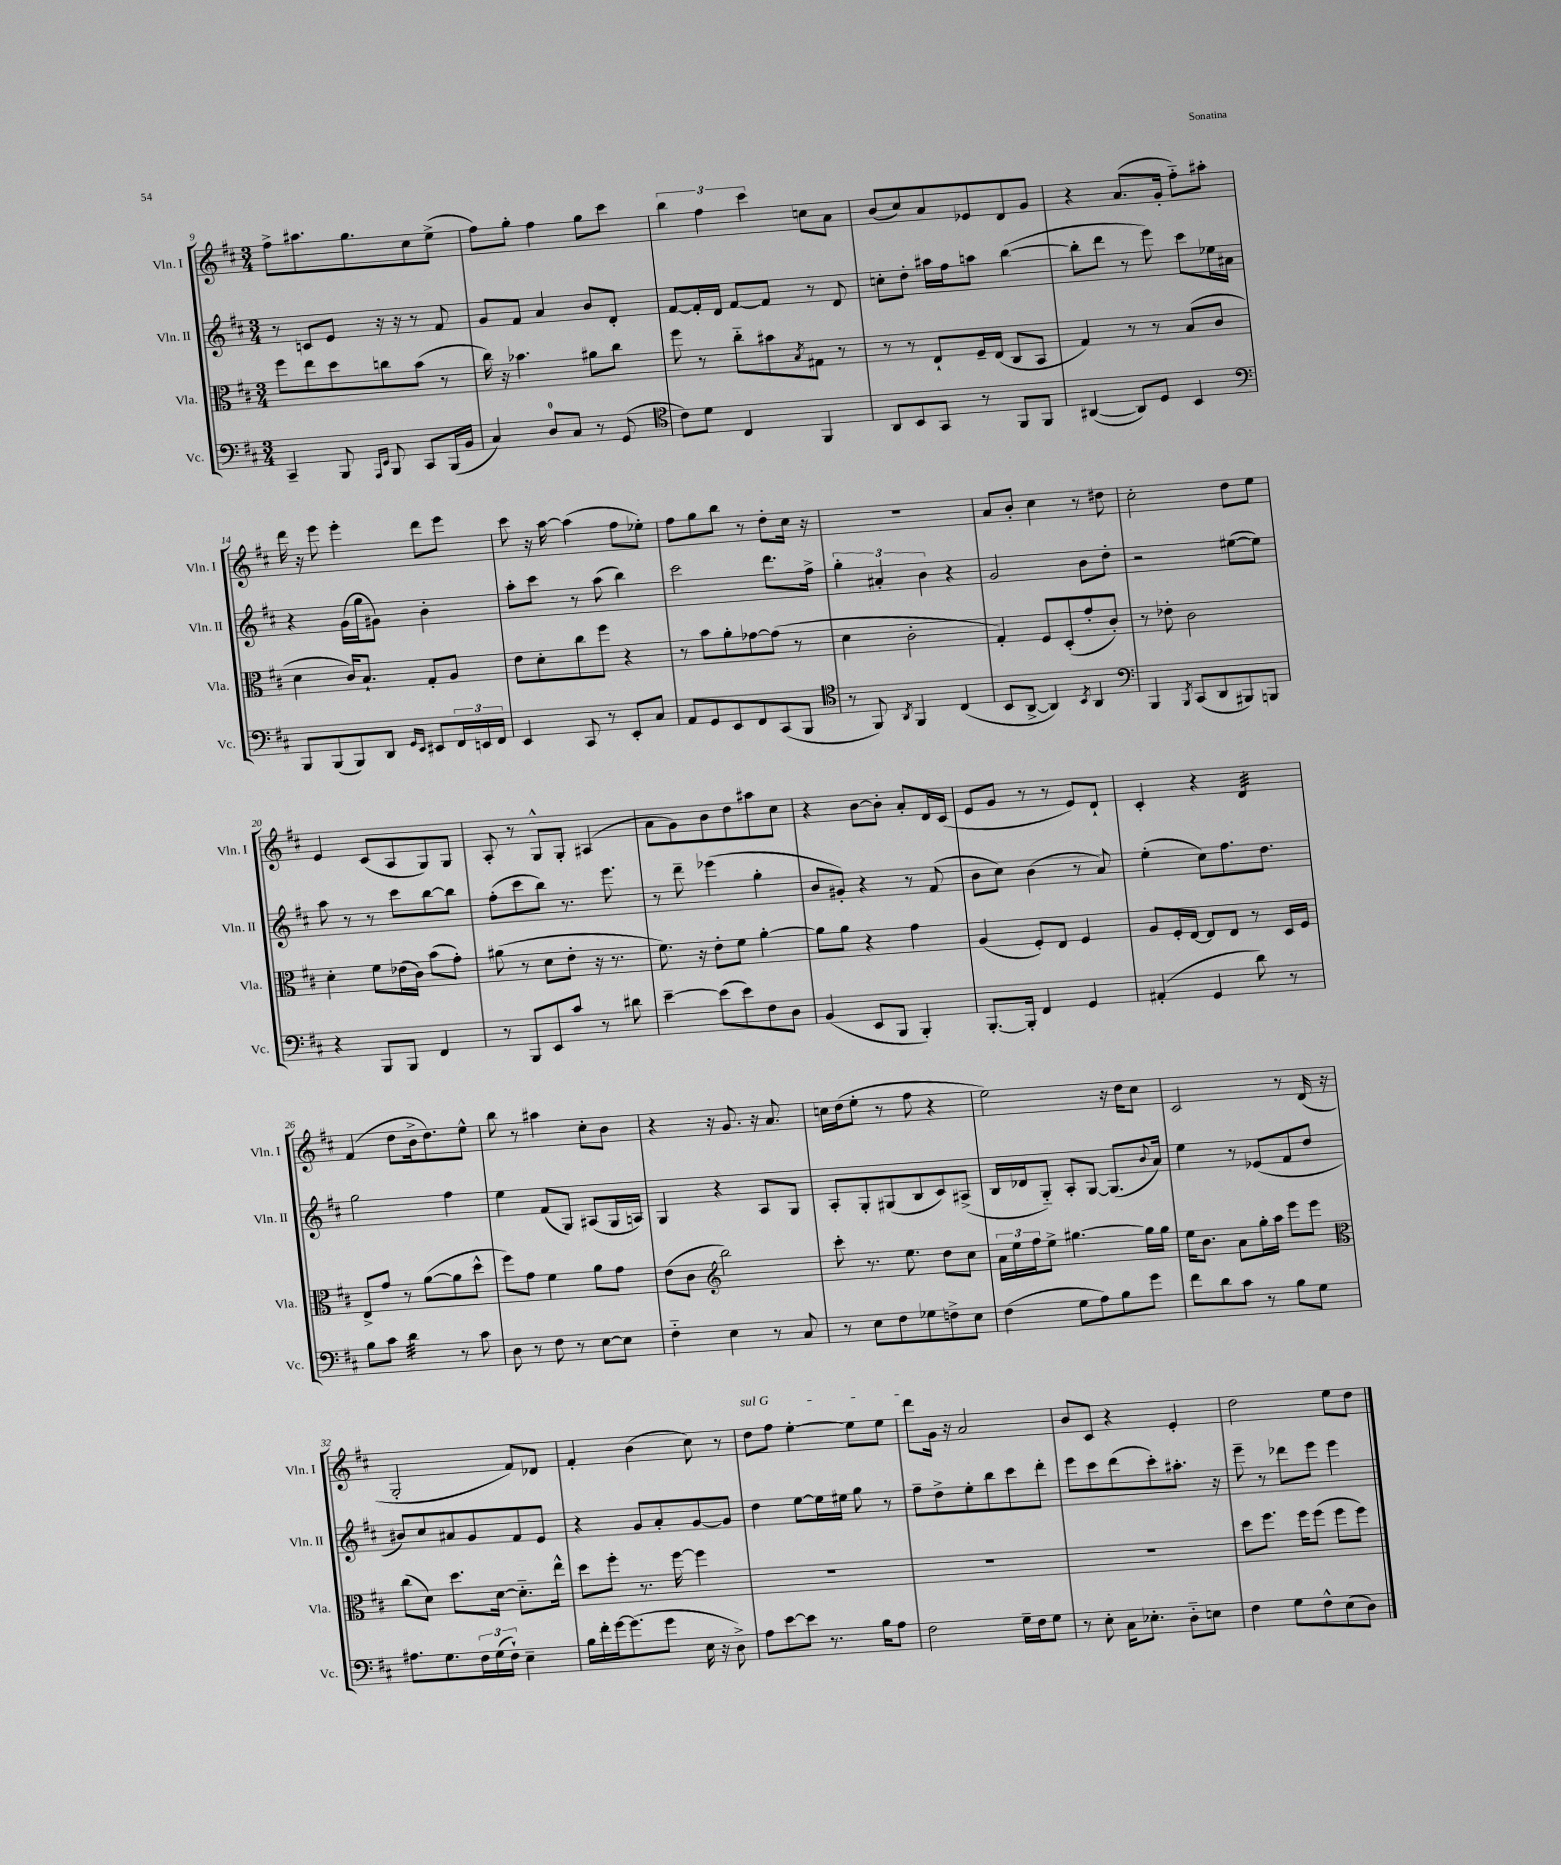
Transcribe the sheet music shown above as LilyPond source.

<<
\new StaffGroup <<
\new Staff = "s0" \with { instrumentName = "Vln. I" shortInstrumentName = "Vln. I" } {
    \clef treble \key d \major \numericTimeSignature \time 3/4
    fis''8-> ais''8. g''8. cis''8 e''8->( |
    fis''8) g''8-. fis''4 g''8 cis'''8 |
    \tuplet 3/2 { b''4 fis''4 cis'''4 } c''8 a'8 |
    b'8( cis''8) a'8 ees'8 d'8 g'8 |
    r4 a'8.( g'16-. fis''8-_) ais''8-. |
    d'''16 r16 e'''8 e'''4-. d'''8 e'''8 |
    cis'''8 r16 a''16~ a''4( fis''8 ees''8-.) |
    fis''8 g''8 b''8 r8 d''8-. cis''16 r16 |
    R2. |
    a'8 b'8-. cis''4 r8 dis''8 |
    cis''2-. d''8 e''8 |
    e'4 cis'8( a8 g8) g8 |
    a8-. r8 g8-^ g8-. ais4( |
    a'8 g'8) b'8 d''8 ais''8 cis''8 |
    r4 b'8~ b'8-. a'8-. d'16 cis'16( |
    e'8 g'8 r8 r8 e'8) d'8-! |
    cis'4-. r4 d'4:32 |
    fis'4( d''8 b'16-> d''8.) e''8-^ |
    b''8 r8 ais''4 cis''8-. b'8 |
    r4 r16 g'8. r16 a'8. |
    c''16 d''16( e''8-. r8 fis''8 r4 |
    e''2) r16 d''16 cis''8 |
    cis'2 r8 d'16( r16 |
    g2-. fis'8) des'8 |
    fis'4-. b'4( cis''8) r8 |
    \once \override TextSpanner.bound-details.left.text = \markup { \italic "sul G" } d''8\startTextSpan fis''8 e''4~-. e''8 e''8 |
    d'''8 g'16\stopTextSpan r16 a'2 |
    b'8 cis'8 r4 e'4-. |
    d''2 e''8 d''8 \bar "|." |
}
\new Staff = "s1" \with { instrumentName = "Vln. II" shortInstrumentName = "Vln. II" } {
    \clef treble \key d \major \numericTimeSignature \time 3/4
    r8 c'8 e'8 r16 r16 r8 fis'8 |
    g'8 fis'8 a'4 b'8 d'8-. |
    fis'8~ fis'16-. d'16 fis'8~ fis'8 r8 d'8 |
    c''8-. d''8-. ais''16 fis''16 a''8 b''4~( |
    b''8-. d'''8 r8 e'''8) cis'''8 ees''16 ais'16 |
    r4 g'16( g''16 gis'8) b'4-. |
    a''8-. cis'''8 r8 a''8( b''4) |
    cis'''2 d'''8. fis''16-> |
    \tuplet 3/2 { g''4-. ais'4-. b'4 } r4 |
    g'2 b'8 d''8-. |
    r2 eis''8~( eis''8) |
    a''8 r8 r8 cis'''8 b''8~ b''8 |
    fis''8-.( cis'''8 b''8) r8. e'''8. |
    r8 d'''8-- ees'''4( g''4-. |
    b'8 gis'8-.) r4 r8 fis'8( |
    b'8 cis''8) b'4( r8 a'8) |
    e''4-.( cis''8) fis''8. d''8. |
    g''2 fis''4 |
    e''4 fis'8( g8) ais8( g16 a16) |
    g4 r4 a8 g8 |
    a8-. g8-. gis8( b8 cis'8) ais8->( |
    b16 des'16 g8-_) a8-. g8~ g8.( \appoggiatura { b'8 } a'16) |
    e''4 r8 ees'8( fis'8 d''8 |
    bis'8) cis''8 ais'8 g'8 fis'8 e'8 |
    r4 g'8 a'8-. g'8~ g'8 |
    d''4 e''8~ e''16 eis''16 g''8 r8 |
    fis''8-- d''8-> e''8-. b''8 cis'''8 d'''8-. |
    e'''8 cis'''8 d'''8( cis'''8-.) ais''8.-. r16 |
    e'''8-- r8 des'''8 e'''8 e'''4 \bar "|." |
}
\new Staff = "s2" \with { instrumentName = "Vla." shortInstrumentName = "Vla." } {
    \clef alto \key d \major \numericTimeSignature \time 3/4
    fis''8 e''8 d''8 c''8 b'8( r8 |
    cis''16) r16 bes'4. ais'8 cis''8 |
    fis''8 r8 cis''8-_ bis'8 \acciaccatura { b8 } gis8 r8 |
    r8 r8 e8-! fis16-- e16( cis8 b,8 |
    g4) r8 r8 b8( cis'8 |
    d'4 cis'16) b8.-! g8-. a8 |
    e'8 d'8-. cis''8 fis''8 r4 |
    r8 b'8 a'8-. ges'8~ ges'8( r8 |
    d'4 cis'2-. |
    g4-.) fis8 d8-.( g'8-. cis'8-.) |
    r8 ees'8-. cis'2 |
    d'4-. fis'8 ees'16( cis'16) b'8( g'8-.) |
    ais'8( r8 d'8 e'8-. r16 r8. |
    fis'8.) r16 e'8-. fis'8 a'4~-. |
    a'8 a'8 r4 g'4 |
    a4( fis8-.) e8 fis4 |
    a8 fis16-. e16~ e8 e8 r8 d16 fis16 |
    e8-> g'8 r8 a'8~( a'8 d''8-^ |
    fis''8) g'8 fis'4 a'8 g'8 |
    e'8( cis'8 \clef treble b''2) |
    cis'''8-. r8. e''8. d''8 cis''8 |
    \tuplet 3/2 { a'16 e''16 fis''16 } e''8-> gis''4.~ gis''16 gis''16 |
    e''16 b'8. a'8 g''16-. a''16 e'''8 e'''8 |
    \clef alto cis''8( d'8) d''8. d'16~ d'8.-_ e''16-^ |
    d''8 fis''8-. r8. fis''16~ fis''4 |
    R2. |
    R2. |
    R2. |
    d''8 fis''8. fis''16 fis''8( fis''8 fis''8) \bar "|." |
}
\new Staff = "s3" \with { instrumentName = "Vc." shortInstrumentName = "Vc." } {
    \clef bass \key d \major \numericTimeSignature \time 3/4
    cis,4-- b,,8 \grace { a,,16 e,16 } b,,8 cis,8 b,,16( b,16 |
    cis4) d8-0 cis8 r8 g,8( |
    \clef tenor cis'8) d'8 cis4 fis,4 |
    a,8 b,8 g,8 r8 fis,8 fis,8 |
    ais,4~( ais,8) d8 b,4 |
    \clef bass b,,8 b,,8( b,,8) d,8 \grace { g,16 e,16 } eis,8 \tuplet 3/2 { fis,16 e,16 fis,16 } |
    e,4 cis,8 r8 e,8-. cis8 |
    a,8 g,8 e,8 fis,8 cis,8( b,,8 |
    \clef tenor r8 fis,8) \acciaccatura { a,8 } fis,4 cis4( |
    b,8 a,8~-> a,4) \acciaccatura { b,8 } a,4 |
    \clef bass b,,4 \acciaccatura { b,,8 } cis,8( d,8 bis,,8) b,,8 |
    r4 b,,8 b,,8 fis,4 |
    r8 b,,8 e,8 cis'8 r8 dis'8 |
    e'4~-- e'8( e'8) fis8 d8 |
    b,4( e,8 b,,8 b,,4-.) |
    b,,8.~-. b,,16-. fis,4 g,4 |
    ais,4-.( g,4 d'8) r8 |
    b8 cis'8 d'4:32 r8 cis'8 |
    d8 r8 fis8 r8 e8~ e8 |
    fis4-_ e4 r8 cis8 |
    r8 e8 fis8 ges8 f8-> e8 |
    fis4( g8 a8) b8 g'8 |
    fis'8 d'8 cis'8 r8 b8 g8 |
    ais8. g8. \tuplet 3/2 { fis16 g16( fis16-!) } e4-- |
    b16 fis'16-. g'16~ g'8.( g'8 e16 r16 d8->) |
    a8 e'8~ e'8 r8. b16 a8 |
    fis2 g16-- fis16 g8 |
    r8 e8-. cis16 ees8.-. d8-_ e8 |
    fis4 g8 fis8-^ e8( d8) \bar "|." |
}
>>
>>
\layout { \context { \Score currentBarNumber = #9 } }
